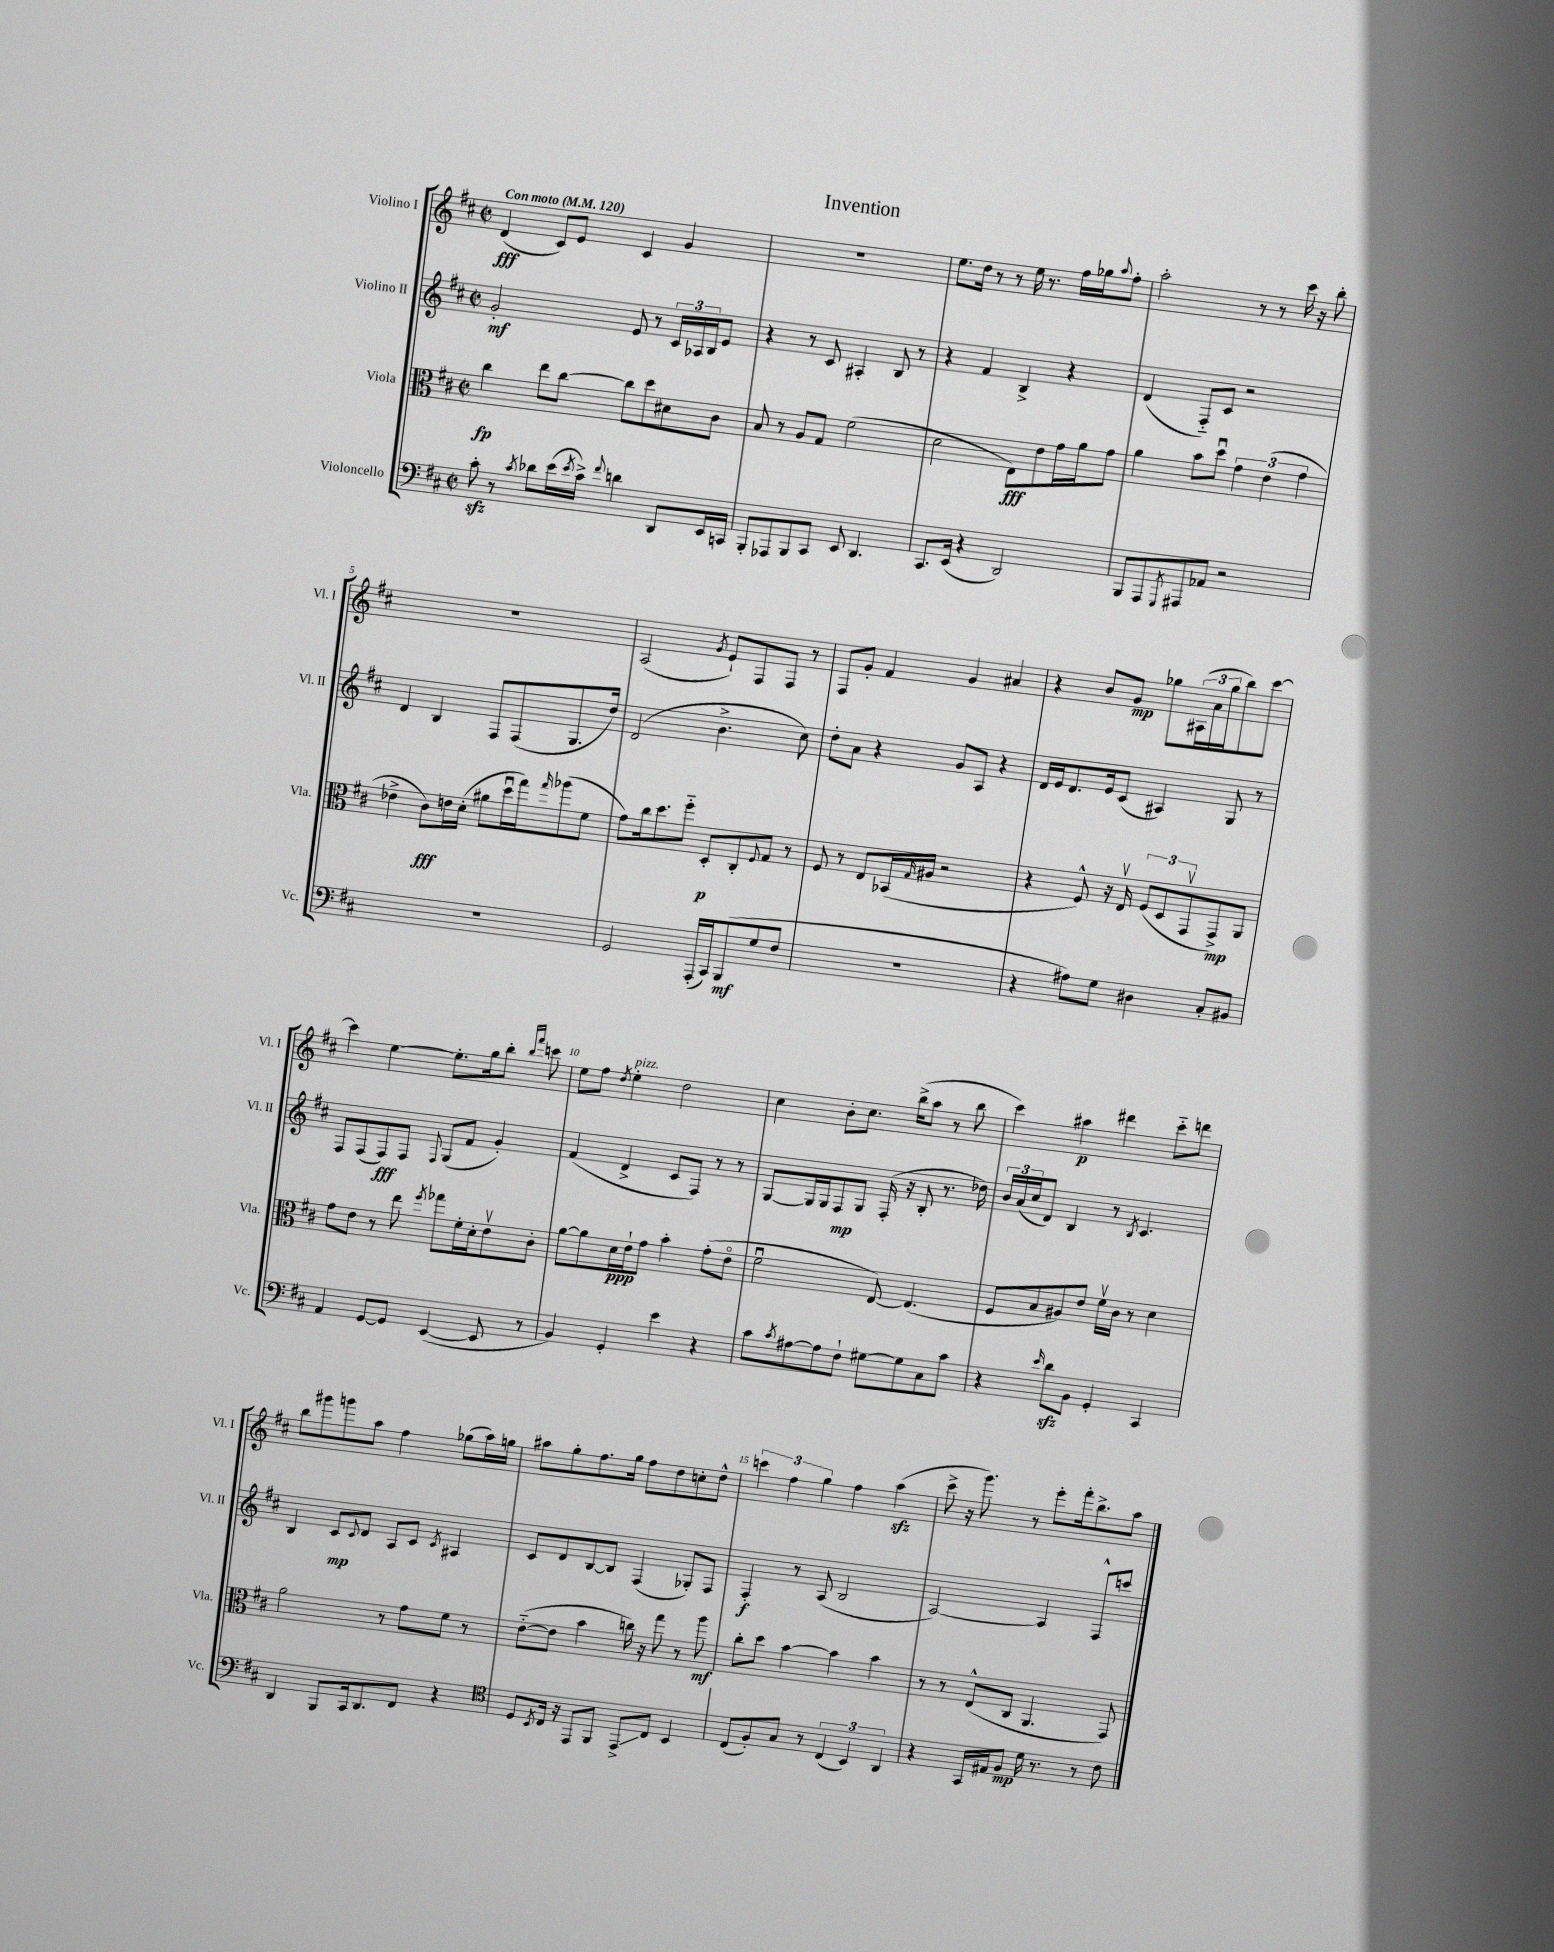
\header { title = "Invention" }
<<
\new StaffGroup <<
\new Staff = "s0" \with { instrumentName = "Violino I" shortInstrumentName = "Vl. I" } {
    \clef treble \key d \major \defaultTimeSignature \time 2/2 \tempo "Con moto" 4 = 120
    d'4\fff( cis'8) e'8 cis'4 g'4 |
    R1 |
    e''8. d''16 r8 r8 e''16 r8. fis''16 ges''16 \appoggiatura { a''8 } fis''8-. |
    a''2-. r8 r8 cis'''16 r16 b''8-. |
    R1 |
    a2( \acciaccatura { g'8 } e'8-!) fis8 fis8 r8 |
    fis8 g'8-. fis'4 g'4 ais'4 |
    r4 b'8 g'8\mp ges''8 \tuplet 3/2 { ais16( a'16 ges''16 } b''8) cis'''8~ |
    cis'''4 e''4~ e''8.-. g''16 b''8-. \grace { b''16 fis'''16 } c'''8 |
    e''8 fis''8 \acciaccatura { d''8 } e''4-.^\markup { \italic "pizz." } d''2 |
    cis''4 b'8-. cis''8. b''16->( a''8 r8 b''8 |
    cis'''4) ais''4\p dis'''4 cis'''8-_ d'''8 |
    b''8 gis'''8 g'''8 a''8 fis''4 ges''8( a''16) g''16 |
    ais''8 g''8-. fis''8. g''16 fis''8 d''8 c''8-. d''8-^ |
    \tuplet 3/2 { c'''4 fis''4 g''4 } fis''4 a''4\sfz( |
    cis'''8-> r16 g'''8.) r8 e'''8-. fis'''16-. b''8.-> a''8 \bar "|." |
}
\new Staff = "s1" \with { instrumentName = "Violino II" shortInstrumentName = "Vl. II" } {
    \clef treble \key d \major \defaultTimeSignature \time 2/2
    g'2-.\mf e'8 r8 \tuplet 3/2 { cis'16 aes16 b16 } e'8 |
    r4 r8 cis'8 ais4-. b8 r8 |
    r4 fis'4 b4-> r4 |
    d'4( fis8-_) cis'8 r2 |
    d'4 b4 fis8 fis8( g8. d''16) |
    d'2( b'4.-> cis''8) |
    d''8-. a'8 r4 g'8 a8 r4 |
    d'16 e'16 d'8. e'16 cis'8( ais4) g8 r8 |
    fis8 fis8( fis8\fff) fis8 \appoggiatura { fis8 } g8( fis'8 g'4-.) |
    fis'4( d'4-> cis'8 fis8) r8 r8 |
    g8~ g16 g16 fis8\mp g8 fis16-.( r16 b8-. r8. des''16) |
    \tuplet 3/2 { b'16 a'16( cis''16 } d'8) b4 r8 \acciaccatura { b8 } cis'4. |
    b4 cis'8\mp \appoggiatura { cis'8 } d'8 a8 cis'8 \acciaccatura { cis'8 } ais4 |
    cis'8 d'8 b8~ b8 fis4( ges8-.) fis8 |
    fis4-.\f r8 a8( b2 |
    a2~) a4 fis8-^ c'''8 \bar "|." |
}
\new Staff = "s2" \with { instrumentName = "Viola" shortInstrumentName = "Vla." } {
    \clef alto \key d \major \defaultTimeSignature \time 2/2
    cis''4\fp e''8 cis''8~ cis''8 d''8 dis'8 cis'8 |
    b8 r8 a8 g8 fis'2( |
    d'2 e8\fff) e'8 g'16 a'16 g'8 |
    a'4 b'8 d''8\downbow \tuplet 3/2 { g'4 e'4( g'4 } |
    ees'4-> cis'8\fff) e'16 d'16-.( ais'8 d''16\downbow g''16) \grace { g''16 } aes''8( fis'8 |
    g'8) cis''16 d''8. fis''8-_ d8-.\p cis8-. \appoggiatura { fis8 } g8 r8 |
    fis8 r8 e8 bes,16( \grace { g16 } ais16 r2 |
    r4 fis8-^) r16 e16\upbow \tuplet 3/2 { fis8( d8 g,8\upbow } g,8->\mp) a,8 |
    g'8 e'8 r8 e''8 \acciaccatura { fis''8 } ges''8 fis'16-. d'16-. e'8\upbow cis'8-. |
    a'8~ a'8 d'16\ppp e'16-! g'8 b'4-. g'8-.( e'8\flageolet |
    fis'2\downbow e8~) e4.( |
    fis8 b8 ais8) e'8 fis'16\upbow cis'16 r8 d'4 |
    a'2 r8 g'8 fis'8 r8 |
    e'8~-_( e'8 b'4 c''16) r16 g''8 r8 a''8\mf |
    cis''8-. d''8 b'4~ b'4 b'4 |
    r8 r8 e8-^( cis8 a,4. g,8) \bar "|." |
}
\new Staff = "s3" \with { instrumentName = "Violoncello" shortInstrumentName = "Vc." } {
    \clef bass \key d \major \defaultTimeSignature \time 2/2
    cis'8-.\sfz r8 \acciaccatura { cis'8 } des'8 e'16( \acciaccatura { e'8 } cis'16->) \appoggiatura { fis'8 } d'4 d,8 e,16 c,16 |
    b,,8-. aes,,8 b,,8 cis,8 e,8 d,4. |
    cis,8. e,16( r4 d,2) |
    b,,8 a,,8 \acciaccatura { g,,8 } ais,,8 aes,8 r2 |
    R1 |
    g,2 a,,16-.( cis,16) b,,8\mf( g8 fis8 |
    R1 |
    r4 ais8) g8 dis4 cis8-. bis,8 |
    a,4 g,8~ g,8 e,4~( e,8 r8 |
    b,4) g,4-. e'4 r4 |
    cis'8 \acciaccatura { cis'8 } ais8~ ais8 fis8-! gis8~ gis8 cis8 cis'8 |
    r4 \grace { e'16 } d'8\sfz b,8 g,4-. cis,4 |
    d,4 b,,8 cis,16 d,8. fis,8 r4 |
    \clef tenor d8 \acciaccatura { b,8 } cis16 r16 e,8 fis,8 e,8->\glissando cis8 b,4 |
    cis8( fis8-.) g8 r8 \tuplet 3/2 { cis4( b,4) a,4 } |
    r4 g,16 eis16 fis8\mp d'16 r8. r8 cis'8 \bar "|." |
}
>>
>>
\layout { \context { \Score \override BarNumber.break-visibility = ##(#f #t #t) barNumberVisibility = #(every-nth-bar-number-visible 5) } }
